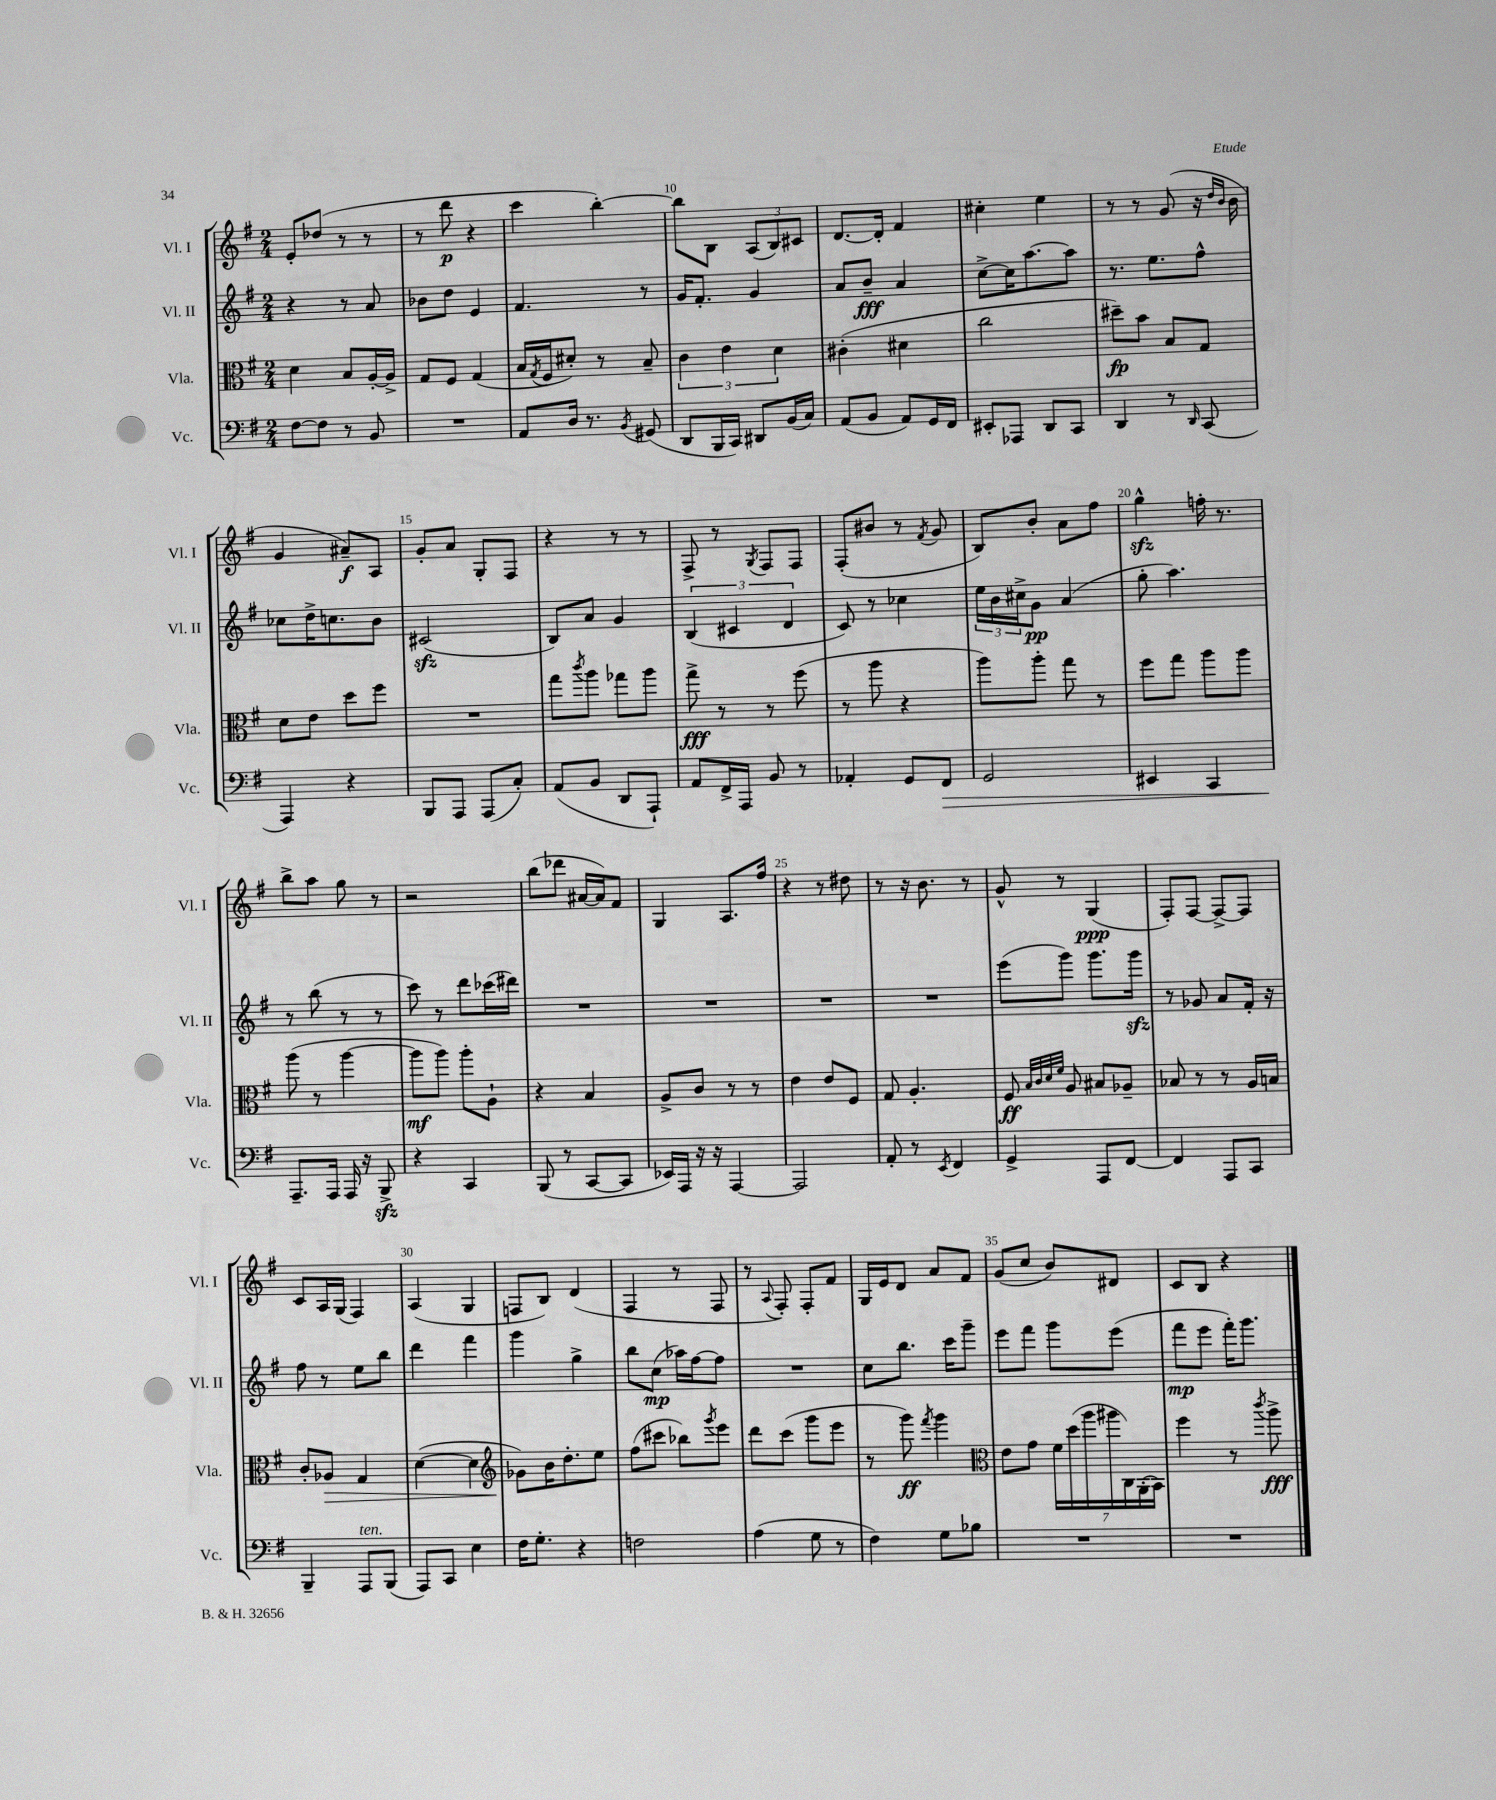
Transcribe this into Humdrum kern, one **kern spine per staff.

**kern	**kern	**kern	**kern
*staff4	*staff3	*staff2	*staff1
*clefF4	*clefC3	*clefG2	*clefG2
*k[f#]	*k[f#]	*k[f#]	*k[f#]
*M2/4	*M2/4	*M2/4	*M2/4
[8F#	4d	4r	8e'
8F#]	.	.	(8dd-
8r	8B	8r	8r
8BB	[16A'	8a	8r
.	16A^]	.	.
=	=	=	=
2r	8G	8b-	8r
.	8F#	8dd	8ddd
.	(4G	4e	4r
=	=	=	=
8AA	16B	4.f#	4ccc
.	8qG	.	.
.	16F#	.	.
16D	8d#')	.	.
8.r	.	.	.
.	8r	.	[4bb')
8qBB	.	.	.
(8GG#	8B~	8r	.
=	=	=	=
8DD	6c	16g	8bb]
.	.	8.f#'	.
16BBB	.	.	8B
.	6e	.	.
16CC)	.	.	.
8DD#	.	4g	(12A
.	6d	.	12B)
(16BB	.	.	.
.	.	.	12c#
16C)	.	.	.
=	=	=	=
(8AA	(4c#'	8a	[8.d
8BB	.	8b~	.
.	.	.	16d']
8AA)	4d#	4a	4f#
16GG	.	.	.
16FF#	.	.	.
=	=	=	=
8EE#'	2cc	[8cc^	4cc#'
8AAA-	.	16cc]	.
.	.	[8.aa	.
8DD	.	.	4ee
8CC	.	8aa]	.
=	=	=	=
4DD	8dd#~)	8.r	8r
.	8b	.	8r
.	.	8.ee	.
8r	8B	.	(8g
16qqDD	.	.	.
(8CC	8G	8ff#^^	16r
.	.	.	16qqdd
.	.	.	16qqb
.	.	.	16b
=	=	=	=
4AAA)	8d	8cc-	4g
.	8e	16dd^	.
.	.	8.cc	.
4r	8dd	.	8a#~)
.	8ff#	8b	8A
=	=	=	=
8BBB	2r	(2c#	8g'
8AAA	.	.	8a
(8AAA	.	.	8G'
8C')	.	.	8F#
=	=	=	=
(8AA	8gg	8B)	4r
.	8qccc	.	.
8BB	8aa	8a	.
8DD	8gg-	4g	8r
8AAA`)	8aa	.	8r
=	=	=	=
8AA	8gg^	(6B	8F#^
16FF#^	8r	.	8r
.	.	6c#	.
16AAA	.	.	.
.	.	.	8qG
8BB	8r	.	8F#
.	.	6d	.
8r	(8ff#	.	8F#
=	=	=	=
4AA-'	8r	8c)	(8F#'
.	8aa	8r	8b#
8GG	4r	4cc-	8r
.	.	.	8qf#
8FF#	.	.	8g
=	=	=	=
2GG	8aa)	24ee	8B)
.	.	24b	.
.	.	24cc#^	.
.	8aa'	8g	8b'
.	8gg	(4a	8a
.	8r	.	8ff#
=	=	=	=
4EE#	8ff#	8gg'	4gg^^
.	8gg	4.aa)	.
4CC	8aa	.	16ff'
.	.	.	8.r
.	8aa	.	.
=	=	=	=
8.AAA~	(8aa	8r	8bb^
.	8r	(8bb	8aa
16AAA	.	.	.
16AAA	[4aa	8r	8gg
16r	.	.	.
8BBB^	.	8r	8r
=	=	=	=
4r	8aa]	8ccc)	2r
.	8aa)	8r	.
4CC	8aa'	8ddd	.
.	8A`	(16ccc-	.
.	.	16ddd#)	.
=	=	=	=
(8BBB	4r	2r	(8bb
8r	.	.	8ddd-
[8CC	4B	.	[16a#
.	.	.	16a#])
8CC]	.	.	8f#
=	=	=	=
16EE-)	8A^	2r	4G
16AAA	.	.	.
16r	8c	.	.
16r	.	.	.
[4AAA	8r	.	8.A
.	8r	.	.
.	.	.	16ff#
=	=	=	=
2AAA]	4e	2r	4r
.	8e	.	8r
.	8F#	.	8dd#
=	=	=	=
8AA'	8G	2r	8r
8r	4.A'	.	16r
.	.	.	8.b
8qEE	.	.	.
4FF#	.	.	.
.	.	.	8r
=	=	=	=
4GG^	8F#	(8eee	8g^^
.	32qqB	.	.
.	32qqc	.	.
.	32qqd	.	.
.	32qqf#	.	.
.	8A	8ggg)	8r
8AAA	8B#	8.ggg	(4G
[8FF#	8A-~	.	.
.	.	16ggg	.
=	=	=	=
4FF#]	8B-	8r	8F#')
.	8r	8g-	[8F#
8AAA	8r	8a	8F#^_
8CC	16A	16f#'	8F#]
.	16B	16r	.
=	=	=	=
4BBB~	8c'	8ff#	8c
.	8A-	8r	16A
.	.	.	(16G
8AAA	4G	8ee	4F#)
(8BBB	.	8bb	.
=	=	=	=
8AAA)	([4d	4ddd	(4A
8CC	.	.	.
4E	4d]	4fff#	4G
=	=	=	=
*	*clefG2	*	*
16F#	8g-)	4ggg	8F
8.G'	.	.	.
.	16b	.	8B)
.	8.dd'	.	.
4r	.	4gg^	(4d
.	8ee	.	.
=	=	=	=
2F	(8ff#	8bb	4F#
.	8ccc#	(8cc	.
.	8bb-)	16aa-)	8r
.	.	[16ff#	.
.	8qggg	.	.
.	8eee	8ff#]	8F#
=	=	=	=
(4A	8ddd	2r	8r
.	.	.	8qqA
.	(8ccc	.	8F#')
8G	8ggg	.	8F#'
8r	8eee	.	8f#
=	=	=	=
4F#)	8r	8cc	16G
.	.	.	16e
.	8ggg)	8.bb	8d
.	8qfff#	.	.
8G	4ggg	.	8a
.	.	16ccc	.
8B-	.	8ggg~	8f#
=	=	=	=
*	*clefC3	*	*
2r	8e	8eee	(8g
.	8g	8fff#	8cc
.	28f#	8ggg	8b)
.	(28dd	.	.
.	28aa	.	.
.	28aa#	.	.
.	.	(8eee	8d#
.	28C)	.	.
.	(28AA'	.	.
.	28BB)	.	.
=	=	=	=
2r	4ff#	8fff#	8c
.	.	8eee	8B
.	8r	16fff#')	4r
.	.	8.ggg	.
.	8qccc	.	.
.	8aa^	.	.
==	==	==	==
*-	*-	*-	*-
